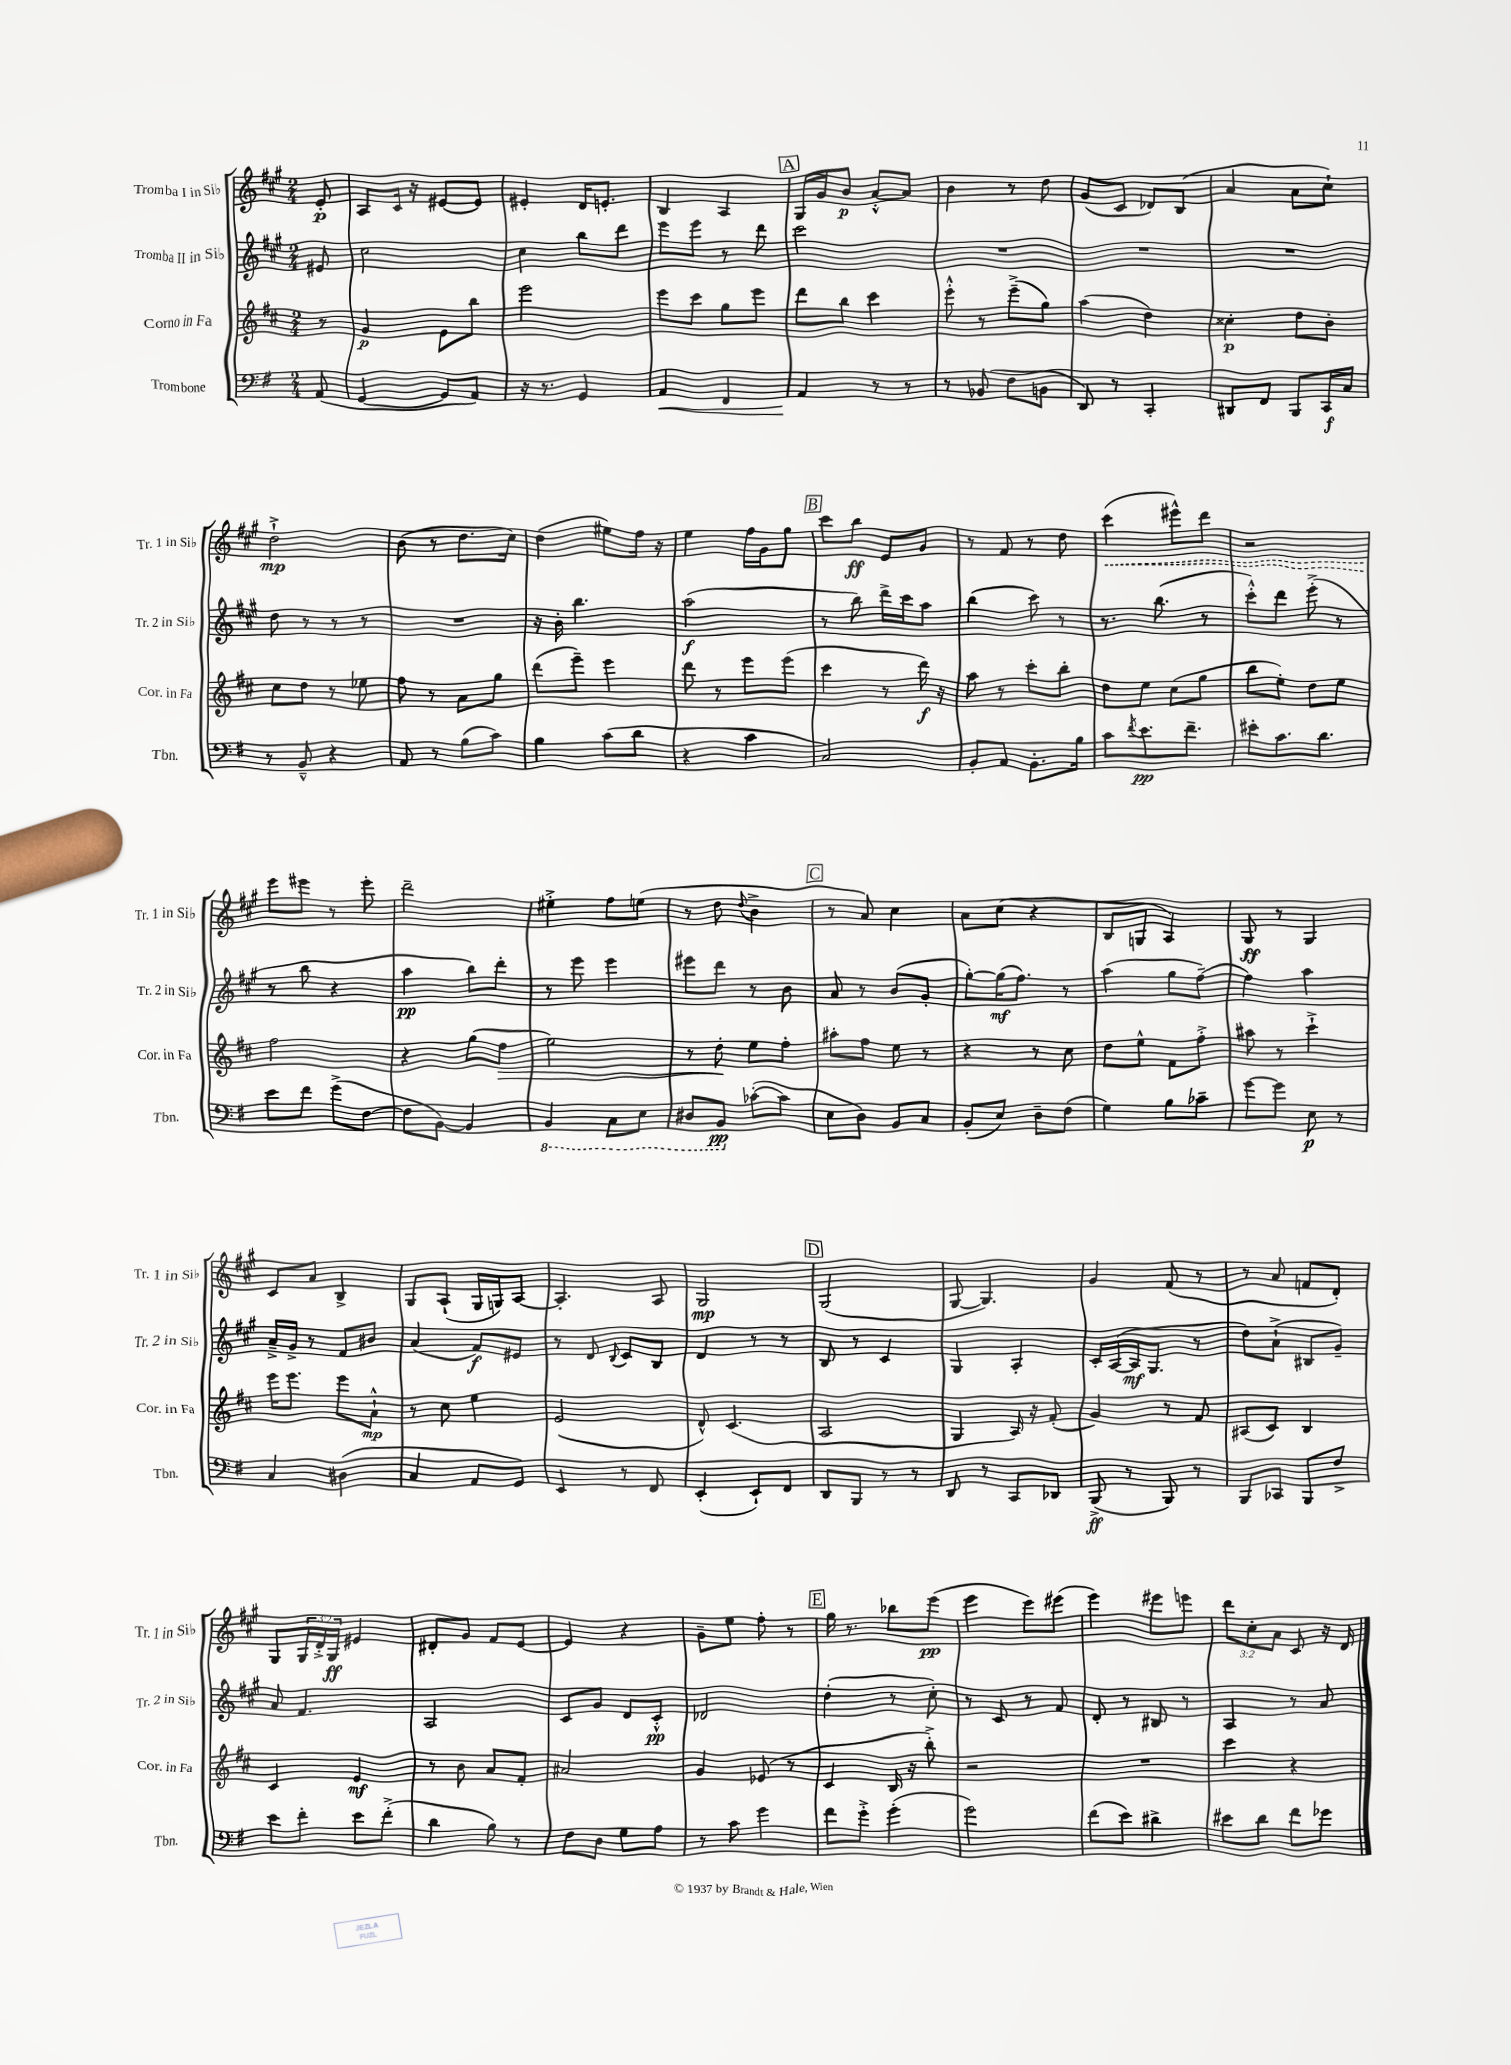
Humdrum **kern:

**kern	**kern	**kern	**kern
*staff4	*staff3	*staff2	*staff1
*clefF4	*clefG2	*clefG2	*clefG2
*k[f#]	*k[f#c#]	*k[f#c#g#]	*k[f#c#g#]
*M2/4	*M2/4	*M2/4	*M2/4
(8AA/	8r	8e#/	8e'/
=	=	=	=
[4GG/	4g/	2cc#\	8A/L
.	.	.	16c#/Jk
.	.	.	16r
8GG/]L	8e\L	.	[8e#/L
8AA/J)	8bb\J	.	8e#/]J
=	=	=	=
16r	2eee\	4cc#\	4e#'/
8.r	.	.	.
4GG/	.	8bb\L	16d/LK
.	.	.	8.e'/J
.	.	8ddd\J	.
=	=	=	=
4AA/	8eee\L	8eee\L	4B/
.	8ccc#\J	8eee\J	.
4FF#/	8gg\L	8r	4A/
.	8eee\J	8ddd\	.
=	=	=	=
4AA/	8ddd\L	2ccc#\	16G#/LL
.	.	.	16g#/J
.	8bb\J	.	8b/J
8r	4ccc#\	.	[8a'^^/L
8r	.	.	8a/]J
=	=	=	=
8r	8eee'^^\	2r	4b\
(8BB-/	8r	.	.
8F#\L	(8eee~^\L	.	8r
8BB\J	8gg\J)	.	8dd\
=	=	=	=
8DD/)	(4aa\	2r	(8g#/L
8r	.	.	8c#/J
4CC'/	4dd\)	.	8d-/L)
.	.	.	(8B/J
=	=	=	=
8DD#/L	4cc##'\	2r	4a/
8FF#/J	.	.	.
8BBB/L	8dd\L	.	8a\L
16CC/L	8b'\J	.	8cc#`\J)
16C/JJ	.	.	.
=	=	=	=
8r	8cc#\L	8dd\	2dd`^\
8BB~^^/	8dd\J	8r	.
4r	8r	8r	.
.	8ee-\	8r	.
=	=	=	=
8AA/	8ff#\	2r	(8b\
8r	8r	.	8r
(8B\L	8a\L	.	8.dd\L
8c\J)	8gg\J	.	.
.	.	.	16cc#\Jk)
=	=	=	=
4B\	(8ddd\L	16r	(4dd\
.	.	16b'\	.
.	8eee~\J)	4.bb\	.
(8c\L	4eee\	.	8ee#\L)
8d\J	.	.	16ff#\Jk
.	.	.	16r
=	=	=	=
4r	8ddd\	(2aa\	4ee\
.	8r	.	.
4c\	8eee\L	.	16ff#\LL
.	.	.	16g#\J
.	(8eee\J	.	8gg#\J
=	=	=	=
2C/)	4ccc#\	8r	8ccc#\L
.	.	8bb\)	8bb\J
.	8r	16ddd^\LL	8e/L
.	.	16ccc#\J	.
.	16ddd\)	8aa\J	8g#/J
.	16r	.	.
=	=	=	=
8BB'/L	8aa\	(4bb\	8r
8AA/J	8r	.	8f#/
8.BB'\L	8ccc#'\L	8ccc#\)	8r
.	8bb'\J	8r	8dd\
16B\Jk	.	.	.
=	=	=	=
8c\L	8dd\L	8.r	(4ccc#\
8qf#/	.	.	.
8.e\	8ee\J	.	.
.	.	(8.bb\	.
.	(8cc#\L	.	8eee#^^\L)
8.f#~\J	.	.	.
.	8gg\J	8r	8ddd\J
=	=	=	=
8e#'\L	8bb\L	8ccc#'^^\L)	2r
8.c\	8ee'\J)	8ddd\J	.
.	8dd\L	(8eee'^\	.
8.d\J	.	.	.
.	8ee\J	8r	.
=	=	=	=
8e\L	2ff#\	8r	8eee\L
8f#\J	.	8bb\	8eee#\J
(8g^\L	.	4r	8r
[8F#\J	.	.	8eee#'\
=	=	=	=
8F#\]L	4r	4aa\	2ddd~\
[8BB\J)	.	.	.
4BB/]	(8gg\L	8bb\L)	.
.	8ff#\J	8ddd'\J	.
=	=	=	=
4BBB/	2ee\)	8r	4ee#'^\
.	.	8eee\	.
8CC\L	.	4eee\	8ff#\L
8EE\J	.	.	(8ee\J
=	=	=	=
8DD#/L	8r	8eee#\L	8r
8BBB/J	8dd'\	8ddd\J	8dd\
.	.	.	8qqdd/
([8c-'\L	8ee\L	8r	4b^\
8c-\]J	8ff#'\J	8b\	.
=	=	=	=
8E\L	8aa#'\L	8a/	8r
8D\J)	8ff#\J	8r	8a/)
8BB/L	8ee\	(8b/L	4cc#\
8C/J	8r	8g#'/J	.
=	=	=	=
(8BB'/L	4r	[8gg#'\L)	8a\L
8E/J)	.	(16gg#\]K	(8cc#\J
.	.	8.ff#\J)	.
8D~\L	8r	.	4r
(8F#\J	8cc#\	8r	.
=	=	=	=
4G\)	8dd\L	(4aa\	8B/L
.	8ee^^\J	.	8G/J
8B\L	8f#\L	8gg#\L	4A/)
8c-~\J	8ff#'^\J	[8ff#~\J)	.
=	=	=	=
[8g\L	8aa#\	4ff#\]	8G#/
8g\]J	8r	.	8r
8E\	4ccc#`^\	4aa\	4G#/
8r	.	.	.
=	=	=	=
4C/	16eee\LK	16a~^/LL	8c#/L
.	8.eee\J	16g#^/JJ	.
.	.	8r	8a/J
(4D#\	8eee\L	8f#/L	4B^/
.	8a`^^\J	8b#/J	.
=	=	=	=
4C/	8r	(4a/	8G#/L
.	8cc#\	.	(8A`/J
8AA/L	4ee\	8f#/L)	16G#/LL
.	.	.	16G/J)
8GG/J)	.	8e#/J	[8A/J
=	=	=	=
4EE/	(2e/	8r	4.A'/]
.	.	8d/	.
.	.	8qqB/	.
8r	.	8c#/L	.
8FF#/	.	8B/J	8A/
=	=	=	=
(4EE'/	8d^^/)	4d/	2G#/
.	(4.c#/	.	.
8EE`/L)	.	8r	.
8FF#/J	.	8r	.
=	=	=	=
8DD/L	2A/	8B/	(2G#/
8BBB/J	.	8r	.
8r	.	4c#/	.
8r	.	.	.
=	=	=	=
8DD/	4G/	4G#/	[8G#/
8r	.	.	4.G#/])
8CC/L	16A/)	4A'/	.
.	16r	.	.
8DD-/J	(8f#'/	.	.
=	=	=	=
(8BBB^/	4g/)	16c#'/LL	4g#/
.	.	([16A/	.
8r	.	16A/]J	.
.	.	8.G#/J	.
8BBB/)	8r	.	(8f#/
8r	8f#/	8r	8r
=	=	=	=
8BBB/L	(8A#/L	8dd\L)	8r
8CC-/J	8c#/J)	(8a`^\J	8a/
8BBB/L	4B/	8B#/L	8f/L
8F#^/J	.	8g#~/J)	8d'/J)
=	=	=	=
8e\L	4c#/	8a/	8G#/L
8f#'\J	.	4.f#/	24G#/L
.	.	.	24d'^/
.	.	.	24G#/JJ
8e\L	4e/	.	4e#/
(8f#'^\J	.	.	.
=	=	=	=
4d\	8r	2A/	8d#'/L
.	8b\	.	8g#/J
8B\)	8a/L	.	8f#/L
8r	8f#'/J	.	[8e/J
=	=	=	=
8F#\L	2a#/	8c#/L	4e/]
8D\J	.	8g#/J	.
8G\L	.	8d/L	4r
8A\J	.	8c#'^^/J	.
=	=	=	=
8r	4g/	2d-/	8g#~\L
8c\	.	.	8ee\J
4g\	(8e-/	.	8ff#'\
.	8r	.	8r
=	=	=	=
8f#\L	4c#/	(4dd'\	16gg#\
.	.	.	8.r
8g'^\J	.	.	.
(4g'\	16B/	8r	8bb-\L
.	16r	.	.
.	8bb'^\)	8cc#'\)	(8eee\J
=	=	=	=
2g\)	2r	8r	4eee\
.	.	8c#/	.
.	.	8r	8eee\L)
.	.	8f#/	(8eee#\J
=	=	=	=
(8f#\L	2r	8d'/	4eee\)
8e\J)	.	8r	.
4d#^\	.	8B#/	8eee#\L
.	.	8r	8eee\J
=	=	=	=
8e#\L	4ccc#\	4A/	12ddd\L
.	.	.	12cc#'\
8d\J	.	.	.
.	.	.	12a\J
8f#\L	4r	8r	8c#/
8g-\J	.	8a/	16r
.	.	.	16d/
==	==	==	==
*-	*-	*-	*-
